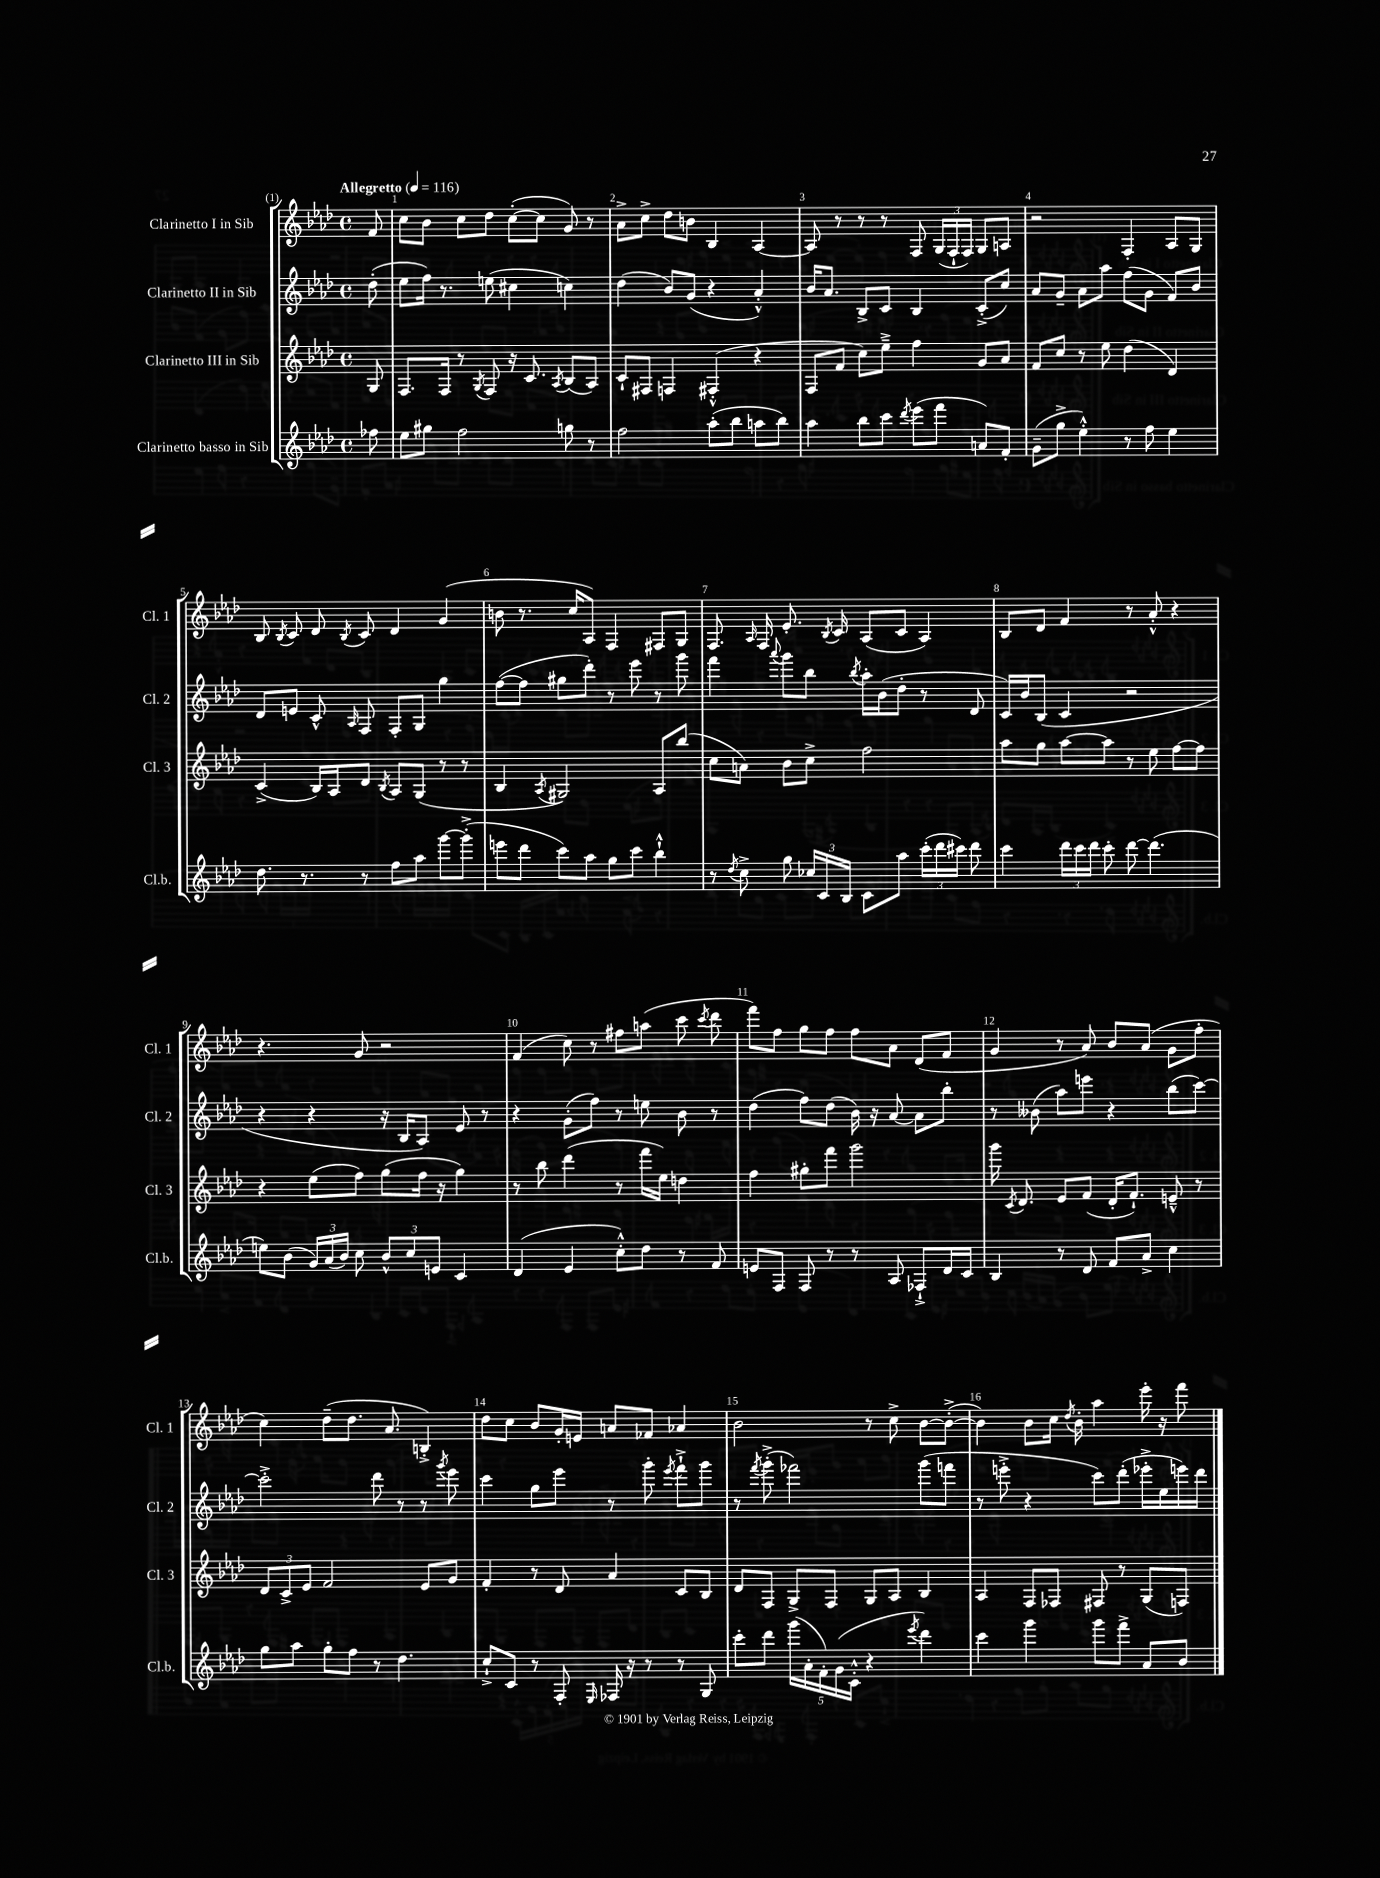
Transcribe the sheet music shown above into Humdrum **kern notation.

**kern	**kern	**kern	**kern
*part4	*part3	*part2	*part1
*staff4	*staff3	*staff2	*staff1
*I"Clarinetto basso in Sib	*I"Clarinetto III in Sib	*I"Clarinetto II in Sib	*I"Clarinetto I in Sib
*I'Cl.b.	*I'Cl. 3	*I'Cl. 2	*I'Cl. 1
*clefG2	*clefG2	*clefG2	*clefG2
*k[b-e-a-d-]	*k[b-e-a-d-]	*k[b-e-a-d-]	*k[b-e-a-d-]
*M4/4	*M4/4	*M4/4	*M4/4
*met(c)	*met(c)	*met(c)	*met(c)
*MM116	*MM116	*MM116	*MM116
=	=	=	=
!	!	!	!LO:TX:a:B:t=Allegretto
8ff-X\	8G/	(8dd-'\	8f/
=1	=1	=1	=1
8ee-\L	8.F/L	8ee-\L	8cc\L
8gg#X\J	.	16ff\Jk)	8b-\J
.	16F/Jk	8.r	.
2ff\	8r	.	8cc\L
.	8qG/	.	.
.	8F/	(8een\	8dd-\J
.	16r	4cc#X\	([8cc'\L
.	8.c/	.	.
.	.	.	8cc\J]
.	8qA-/	.	.
8ggn\	(8B-/L	4ccn\)	8g/)
8r	8A-/J)	.	8r
=2	=2	=2	=2
2ff\	8c`/L	(4dd-\	8a-^\L
.	8F#X/J	.	8cc^\J
.	4Fn/	8b-/L)	8dd-\L
.	.	(8g/J	8bn\J
(8aa-'\L	(4F#X'^^/	4r	4B-/
8bb-\J	.	.	.
8aan\L	4r	4a-'^^/)	[4A-/
8bb-\J)	.	.	.
=3	=3	=3	=3
4aa-\	8F/L	16b-/KL	8A-/]
.	.	8.a-/J	.
.	8f/J	.	8r
8bb-\L	8cc\L)	8B-^/L	8r
8ccc\J	8ee-~^\J	8c/J	8r
8qddd-/	.	.	.
(8eee-\L	4ff\	4B-/	8F/
8fff\J	.	.	(24G/LL
.	.	.	24F`/
.	.	.	24F/JJ)
8an/L)	8g/L	(8c'^/L	8G/L
8f'/J	8a-/J	8cc/J)	8An/J
=4	=4	=4	=4
(8g~\L	8f/L	8a-/L	2r
8gg^\J	8cc/J	8g~/J	.
4ee-'^^\)	8r	8a-\L	.
.	8ee-\	8aa-\J	.
8r	(4dd-\	(8ff\L	4F'/
8ff\	.	8g\J	.
4ee-\	4d-/)	8f/L)	8A-/L
.	.	8b-/J	8G/J
!!LO:LB:g=z
=5	=5	=5	=5
8.dd-\	(4c^/	8d-/L	8B-/
.	.	.	8qB-/
.	.	8en/J	8c/
8.r	.	.	.
.	16B-/LL)	8c^^/	8d-/
.	16A-/J	.	.
.	.	16qqA-/	8qB-/
8r	8d-/J	8F/	8c/
.	8qB-/	.	.
8ff\L	8A-/L	8F'/L	4d-/
8aa-\J	(8G/J	8G/J	.
[8ggg\L	8r	4gg\	(4g/
(8ggg'^\J]	8r	.	.
=6	=6	=6	=6
8eeen\L	4B-/	([8ff\L	8bn\
8ddd-\J	.	8ff\J]	8.r
.	8qA-/	.	.
8ccc\L)	2G#X/)	8gg#X\L	.
.	.	.	16cc/KL
8aa-\J	.	8ddd-'\J)	8A-/J)
8gg\L	.	8r	4F/
8ccc\J	.	8eee-\	.
4bb-`^^\	8A-/L	8r	8F#X/L
.	(8bb-/J	8ggg\	8G/J
=7	=7	=7	=7
8r	8cc\L	4fff\	8.F/
8qdd-/	.	.	.
8cc^\	8an\J)	.	.
.	.	.	16qqA-/
.	.	.	16F/
.	.	8qqaaa-/	.
8gg\	8b-\L	8ggg\L	8.e-'/
24cc-X/LL	8cc^\J	8bb-\J	.
24c/	.	.	.
.	.	.	8qB-/
.	.	.	16c/
24B-/JJ	.	.	.
.	.	8qbb-/	.
8c\L	2ff\	16aa-'\LL	(8A-/L
.	.	(16b-\J	.
8aa-\J	.	8dd-'\J	8c/J
(24ccc'\LL	.	8r	4A-/)
24ddd-\	.	.	.
24ccc#X\JJ)	.	.	.
8ddd-\	.	8d-/	.
=8	=8	=8	=8
4ccc\	8aa-\L	16c/LL)	8B-/L
.	.	16b-/J	.
.	8gg\J	(8B-/J	8d-/J
24ddd-\LL	[8aa-\L	4c/	4f/
24ccc\	.	.	.
24ddd-\JJ	.	.	.
8ccc'\	8aa-\J]	.	.
[8ddd-\	8r	2r	8r
(4.ddd-\]	8ee-\	.	8a-'^^/
.	[8ff\L	.	4r
.	8ff\J]	.	.
!!LO:LB:g=z
=9	=9	=9	=9
8een\L)	4r	4r	4.r
(8b-\J	.	.	.
24g/LL)	(8ee-\L	4r	.
(24a-/	.	.	.
24b-/JJ)	.	.	.
8cc\	8ff\J)	.	8g/
12b-^^/L	(8gg\L	16r	2r
.	.	16B-/KL	.
12cc/	.	.	.
.	16ff\Jk	8A-/J)	.
12en/J	.	.	.
.	16r	.	.
4c/	4gg\)	8e-/	.
.	.	8r	.
=10	=10	=10	=10
(4d-/	8r	4r	(4f/
.	8bb-\	.	.
4e-/	(4ddd-\	(8g'\L	8cc\)
.	.	8ff\J)	8r
8cc'^^\L)	8r	8r	8ff#X\L
8dd-\J	16fff\LL	8een\	(8aan\J
.	16ee-\JJ)	.	.
8r	4ddn\	8b-\	8ccc\
.	.	.	8qccc/
8f/	.	8r	8ddd-\
=11	=11	=11	=11
8en/L	4ff\	(4dd-\	8fff\L)
8F/J	.	.	8ff\J
8F/	8gg#X'\L	8ff\L)	8gg\L
8r	8fff\J	(8dd-\J	8ff\J
8r	2ggg\	16b-\)	8ff\L
.	.	16r	.
8A-/	.	[8a-/	8a-\J
8F-X`^/L	.	8a-\L]	(8d-/L
16d-/L	.	8bb-'\J	8f/J
16c/JJ	.	.	.
=12	=12	=12	=12
4B-/	16ggg\	8r	4g/
.	8qc/	.	.
.	8.d-/	.	.
.	.	(8b--X\	.
8r	8e-/L	8aa-\L)	8r
8d-/	(8f/J	8eeen\J	8a-/)
8f/L	16d-'/KL	4r	8b-/L
.	8.f`/J)	.	.
8a-^/J	.	.	(8a-/J
4cc\	8en~^^/	(8bb-\L	8g\L
.	8r	[8ccc\J)	8ff'\J
!!LO:LB:g=z
=13	=13	=13	=13
8gg\L	12d-/L	2ccc'^\]	4cc\)
.	12c^/	.	.
8aa-\J	.	.	.
.	12e-/J	.	.
8gg'\L	2f/	.	(8dd-~\L
8ff\J	.	.	8.dd-\J
8r	.	8ddd-\	.
.	.	.	8.a-/
4.dd-\	.	8r	.
.	8e-/L	8r	4Bn'^/)
.	.	8qggg/	.
.	8g/J	8eee-\	.
=14	=14	=14	=14
8cc`^/L	4f'/	4ccc\	8dd-\L
8c/J	.	.	8cc\J
8r	8r	8gg\L	8b-/L
8F'/	8d-/	8eee-\J	16g'/L
.	.	.	16en/JJ
16qqE-/	.	.	.
16F-X/	4a-/	8r	8an/L
16r	.	.	.
8r	.	8ggg'\	8f-X/J
.	.	8qeee-/	.
8r	8c/L	8fff`^\L	4a-X/
8G/	8B-/J	8ggg\J	.
=15	=15	=15	=15
8ccc'\L	8d-/L	8r	2b-\
.	.	8qfff/	.
8ddd-\J	8F/J	(8ggg'^\	.
(20ggg\LL	8G^/L	2fff-X\)	.
20a-'\	.	.	.
20f'\)	.	.	.
.	8F/J	.	.
(20g\	.	.	.
20c'^^\JJ	.	.	.
4r	8G/L	.	8r
.	8A-/J	.	8cc^\
8qeee-/	.	.	.
4ddd-\)	4B-/	(8ggg\L	[8b-\L
.	.	8fffn\J	(8b-'^\J_
=16	=16	=16	=16
4ccc\	4A-/	8r	4b-\])
.	.	8eeen'^\	.
4ggg\	8F/L	4r	8b-\L
.	8F-X/J	.	16cc\Jk
.	.	.	8qdd-/
.	.	.	16b-'\
8ggg\L	8F#X/	8ccc\L)	4aa-\
8fff^\J	8r	(8ddd-'\J	.
8a-/L	(8G/L	16eee-X'^\LL	16eee-'\
.	.	16ee-\	16r
8b-/J	8Fn/J)	16eeen\)	8fff\
.	.	16ddd-\JJ	.
==	==	==	==
*-	*-	*-	*-
